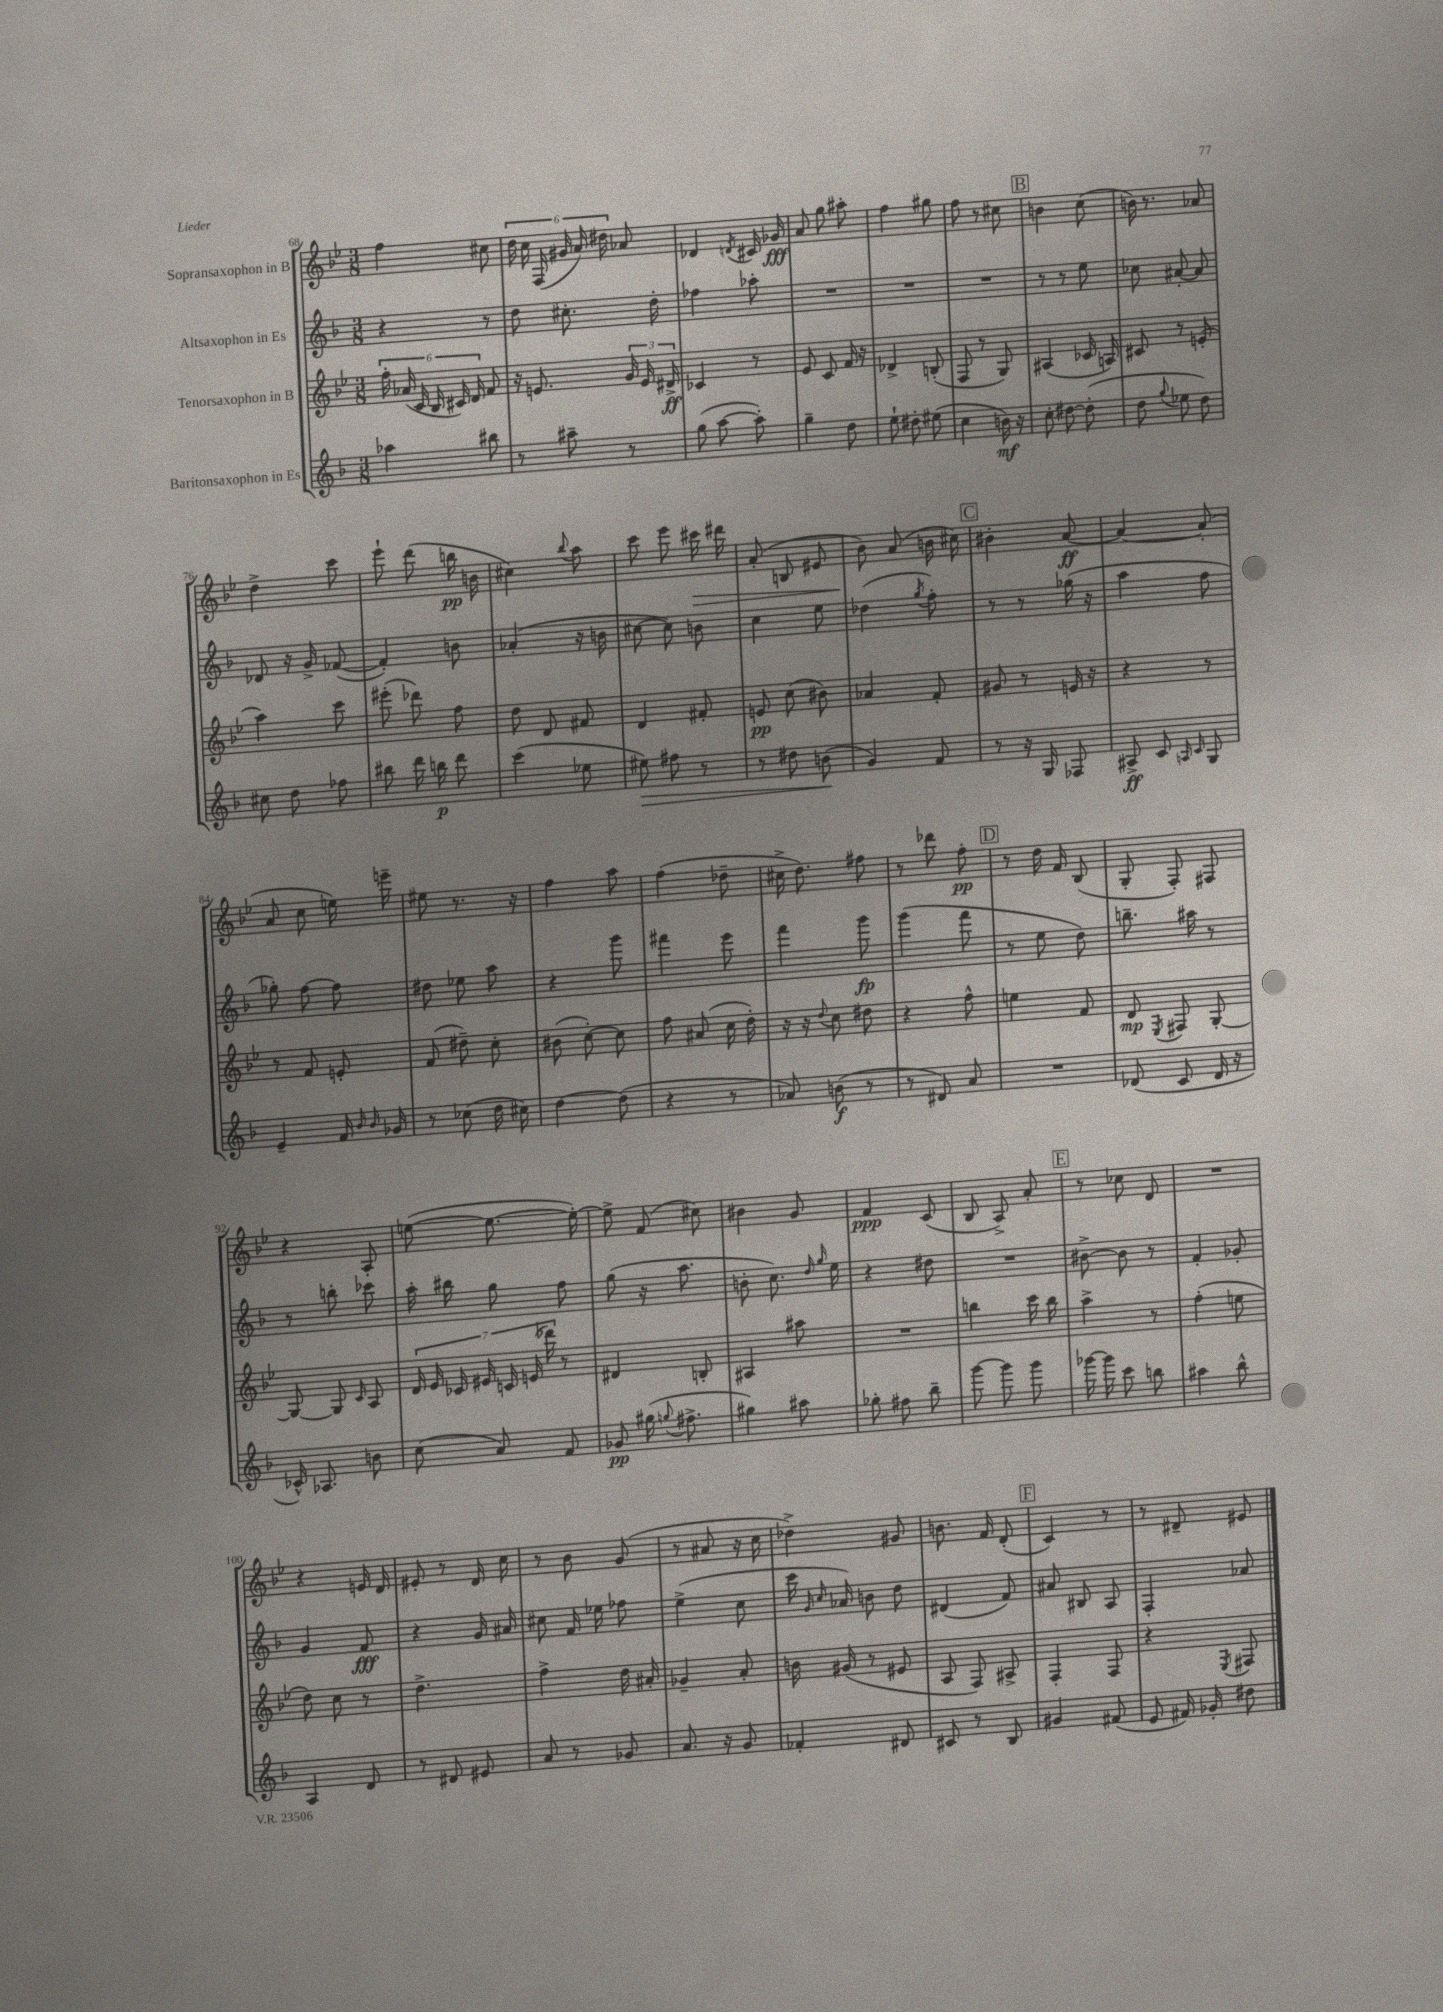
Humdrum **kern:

**kern	**kern	**kern	**kern
*staff4	*staff3	*staff2	*staff1
*clefG2	*clefG2	*clefG2	*clefG2
*k[b-]	*k[b-e-]	*k[b-]	*k[b-e-]
*M3/8	*M3/8	*M3/8	*M3/8
4aa-\	24ff'\	4r	4ff\
.	(24a-/	.	.
.	24c/	.	.
.	24B-/	.	.
.	24c#/)	.	.
.	24d/	.	.
8bb#\	8f/	8r	8cc#\
=	=	=	=
8r	16r	8dd\	24dd\
.	.	.	24cc\
.	8.e/	.	.
.	.	.	(24F/
8aa#~\	.	8.cc#'\	24g#/
.	.	.	24a/)
.	.	.	24dd#\
8r	24g/	.	8a-/
.	24e/	.	.
.	.	16dd'\	.
.	24d#^/	.	.
=	=	=	=
(8gg\	4c-/	4ff-\	4d-/
[8aa\	.	.	.
.	.	.	8qd/
8aa'\])	8r	8aa-'\	16c#/
.	.	.	16g-/
=	=	=	=
4gg~\	8e-/	4.r	8a/
.	8c/	.	8gg\
8dd\	16f/	.	8aa#'\
.	16r	.	.
=	=	=	=
8ee`\	4d-^/	4.r	4ff\
8dd#'\	.	.	.
(8ee#\	(8B'/	.	8gg#\
=	=	=	=
4cc\	8F/	4.r	8ff\
.	8r	.	8r
16b\)	8G/)	.	8cc#\
16r	.	.	.
=	=	=	=
8cc'\	(4A#/	8r	4b\
[8dd#\	.	8r	.
(8dd#'\]	16c-/	8ee\	(8cc\
.	16A/)	.	.
=	=	=	=
8dd\	8c#/	8cc-\	16b\)
.	.	.	8.r
8qqgg/	.	.	.
8ee-\	8r	[8a#'/	.
8dd\)	(8e'/	8a#/]	8a-/
=	=	=	=
8cc#\	4aa\)	8d-/	4dd^\
8dd\	.	16r	.
.	.	16g^/	.
8ff-\	8ccc\	([8f-/	8ccc\
=	=	=	=
8bb#\	(8eee#'\	4f-'/])	8eee-`\
16ddd\	8ddd-\)	.	(8ddd\
16bb\	.	.	.
8ddd\	8ff\	8b\	16bb\
.	.	.	16b\
=	=	=	=
(4ccc\	8dd\	(4a-'/	4cc#\)
.	8d/	.	.
.	.	.	8qqbb-/
8ee-\	8f#/	16r	8aa\
.	.	16b\	.
=	=	=	=
8ee#\)	4d/	[8cc#\	8ccc\
8ff#\	.	8cc#\])	8eee-\
8r	8f#'/	8b\	16ccc#\
.	.	.	16ddd#\
=	=	=	=
8r	8e/	4cc\	(8a'/
8dd#\	(8cc\	.	8B/
(8b\	8b#\)	8ee\	8e#/
=	=	=	=
4g/)	4a-/	(4dd-\	8b-\)
.	.	.	(8a/
.	.	8qgg/	.
8f/	8f'/	8ff'\)	16b\
.	.	.	16cc#\)
=	=	=	=
8r	8g#/	8r	4b#'\
16r	8r	8r	.
16G/	.	.	.
8F-/	16e/	(16gg-\	[8a/
.	16r	16r	.
=	=	=	=
8A#^/	4r	4aa\	4a/_
8c/	.	.	.
16qqA/	.	.	.
16qqc/	.	.	.
8G/	8r	8ff\	(8a'/]
=	=	=	=
4e~/	8r	8gg-'\)	8a/
.	8f/	[8ff\	8cc\
16f/	8e'/	8ff\]	16ee\)
16qqb-/	.	.	.
16qqb-/	.	.	.
16g-/	.	.	16eee~\
=	=	=	=
8r	(8f/	8dd#\	8ee#\
(8cc-\	8dd#~\)	8ee-\	8.r
16dd\	8cc'\	8aa\	.
16cc#\)	.	.	16r
=	=	=	=
[4dd\	(8b#\	4r	4ff\
.	[8cc'\)	.	.
(8dd\]	8cc\]	8ggg\	8aa\
=	=	=	=
4r	8ff\	4fff#\	(4ff\
.	(8a#/	.	.
8r	16cc\	8eee\	8dd-~\
.	16dd'\)	.	.
=	=	=	=
8a-/)	16r	4fff\	16cc#^\
.	16r	.	8.dd\)
.	8qqdd/	.	.
(8b\	8cc\	.	.
8r	8dd#\	8ggg\	8ff#\
=	=	=	=
8r	4r	(4ggg\	8r
8d#/)	.	.	8ddd-\
8a/	8ff^^\	8fff\	8ff'\
=	=	=	=
4.r	4ee\	8r	8r
.	.	8ee\	16dd\
.	.	.	16f/
.	8f/	8dd\)	(8B-/
=	=	=	=
(8d-/	8d/	8.bb~\	8G'/
.	8qE-/	.	.
8c/	8F#/	.	8F'/)
.	.	16aa#\	.
16d-/	[8G'/	8r	8F#/
16r	.	.	.
=	=	=	=
16c-^^/)	8G/_	8r	4r
8.A-/	.	.	.
.	8G/]	8bb'\	.
.	16qqc/	.	.
8b\	8A/	8ccc-\	8A'/
=	=	=	=
(8cc\	28d/	16aa'\	([8ee\
.	28e-/	.	.
.	.	16bb#\	.
.	28c-/	.	.
.	28e#/	.	.
8a/)	.	8gg\	8.ee\_
.	28c/	.	.
.	(28e/	.	.
.	28ddd-\)	.	.
8f/	8r	8ff\	.
.	.	.	16ee'\_)
=	=	=	=
8g-/	4d#/	(8gg\	8ee^\]
(16gg#\	.	16r	(8f/
8qqgg/	.	.	.
8.ff#^\	.	8.aa\	.
.	8B'/	.	8cc#\)
=	=	=	=
4gg#\)	4A#/	8b'\	4b#\
.	.	8.cc\)	.
8aa#\	8aa#\	.	8g/
.	.	16qqdd/	.
.	.	16qqgg/	.
.	.	16ee\	.
=	=	=	=
8gg-'\	4.r	4r	4f/
8ff#\	.	.	.
8bb-~\	.	8dd#\	(8c/
=	=	=	=
[8ggg\	4bb\	4.r	8B-/
8ggg\]	.	.	8A^/)
8ggg\	16ccc\	.	8a'/
.	16bb\	.	.
=	=	=	=
[16ggg-\	4aa^\	[8b#^\	8r
16ggg-\]	.	.	.
8ccc\	.	8b#\]	8cc-\
8bb\	8r	8r	8d/
=	=	=	=
4aa#\	(4ff'\	4f'/	4.r
8bb-^^\	8ee\	8g-'/	.
=	=	=	=
4A/	8dd\)	4g/	4r
.	8cc\	.	.
8d/	8r	8f/	16e/
.	.	.	16d/
=	=	=	=
8r	4.dd^\	4r	8e#'/
8d#/	.	.	8r
8e#/	.	16g/	16d/
.	.	16a#/	16cc\
=	=	=	=
8a/	4ff^\	8cc#\	8r
8r	.	16f/	8b-\
.	.	16ee-\	.
8g-/	16dd\	8ff-\	(8g/
.	16a#'/	.	.
=	=	=	=
8.a/	4g-~/	(4ee^\	8r
.	.	.	8a#/
16r	.	.	.
8g/	8a'/	8cc\	16r
.	.	.	16cc\
=	=	=	=
4f-'/	16b\	16ccc\	4dd-^\)
.	.	16qqg/	.
.	.	16qqcc/	.
.	(16g#/	16a-/)	.
.	8r	8b\	.
8d#/	8e#/	8dd\	8g#/
=	=	=	=
8c#/	8A/	(4d#/	8.b\
8r	8F/)	.	.
.	.	.	16f/
8B-/	8A#^/	8f/)	(8d'/
=	=	=	=
4g#/	4F'/	8a#/	4c/)
.	.	8B#/	.
(8f#/	8F/	8A/	8r
=	=	=	=
8e/	4r	4F'/	8r
16f#/)	.	.	8d#~/
16g-'/	.	.	.
.	8qE-/	.	.
8dd#\	8F#/	8a-/	8e#/
==	==	==	==
*-	*-	*-	*-
